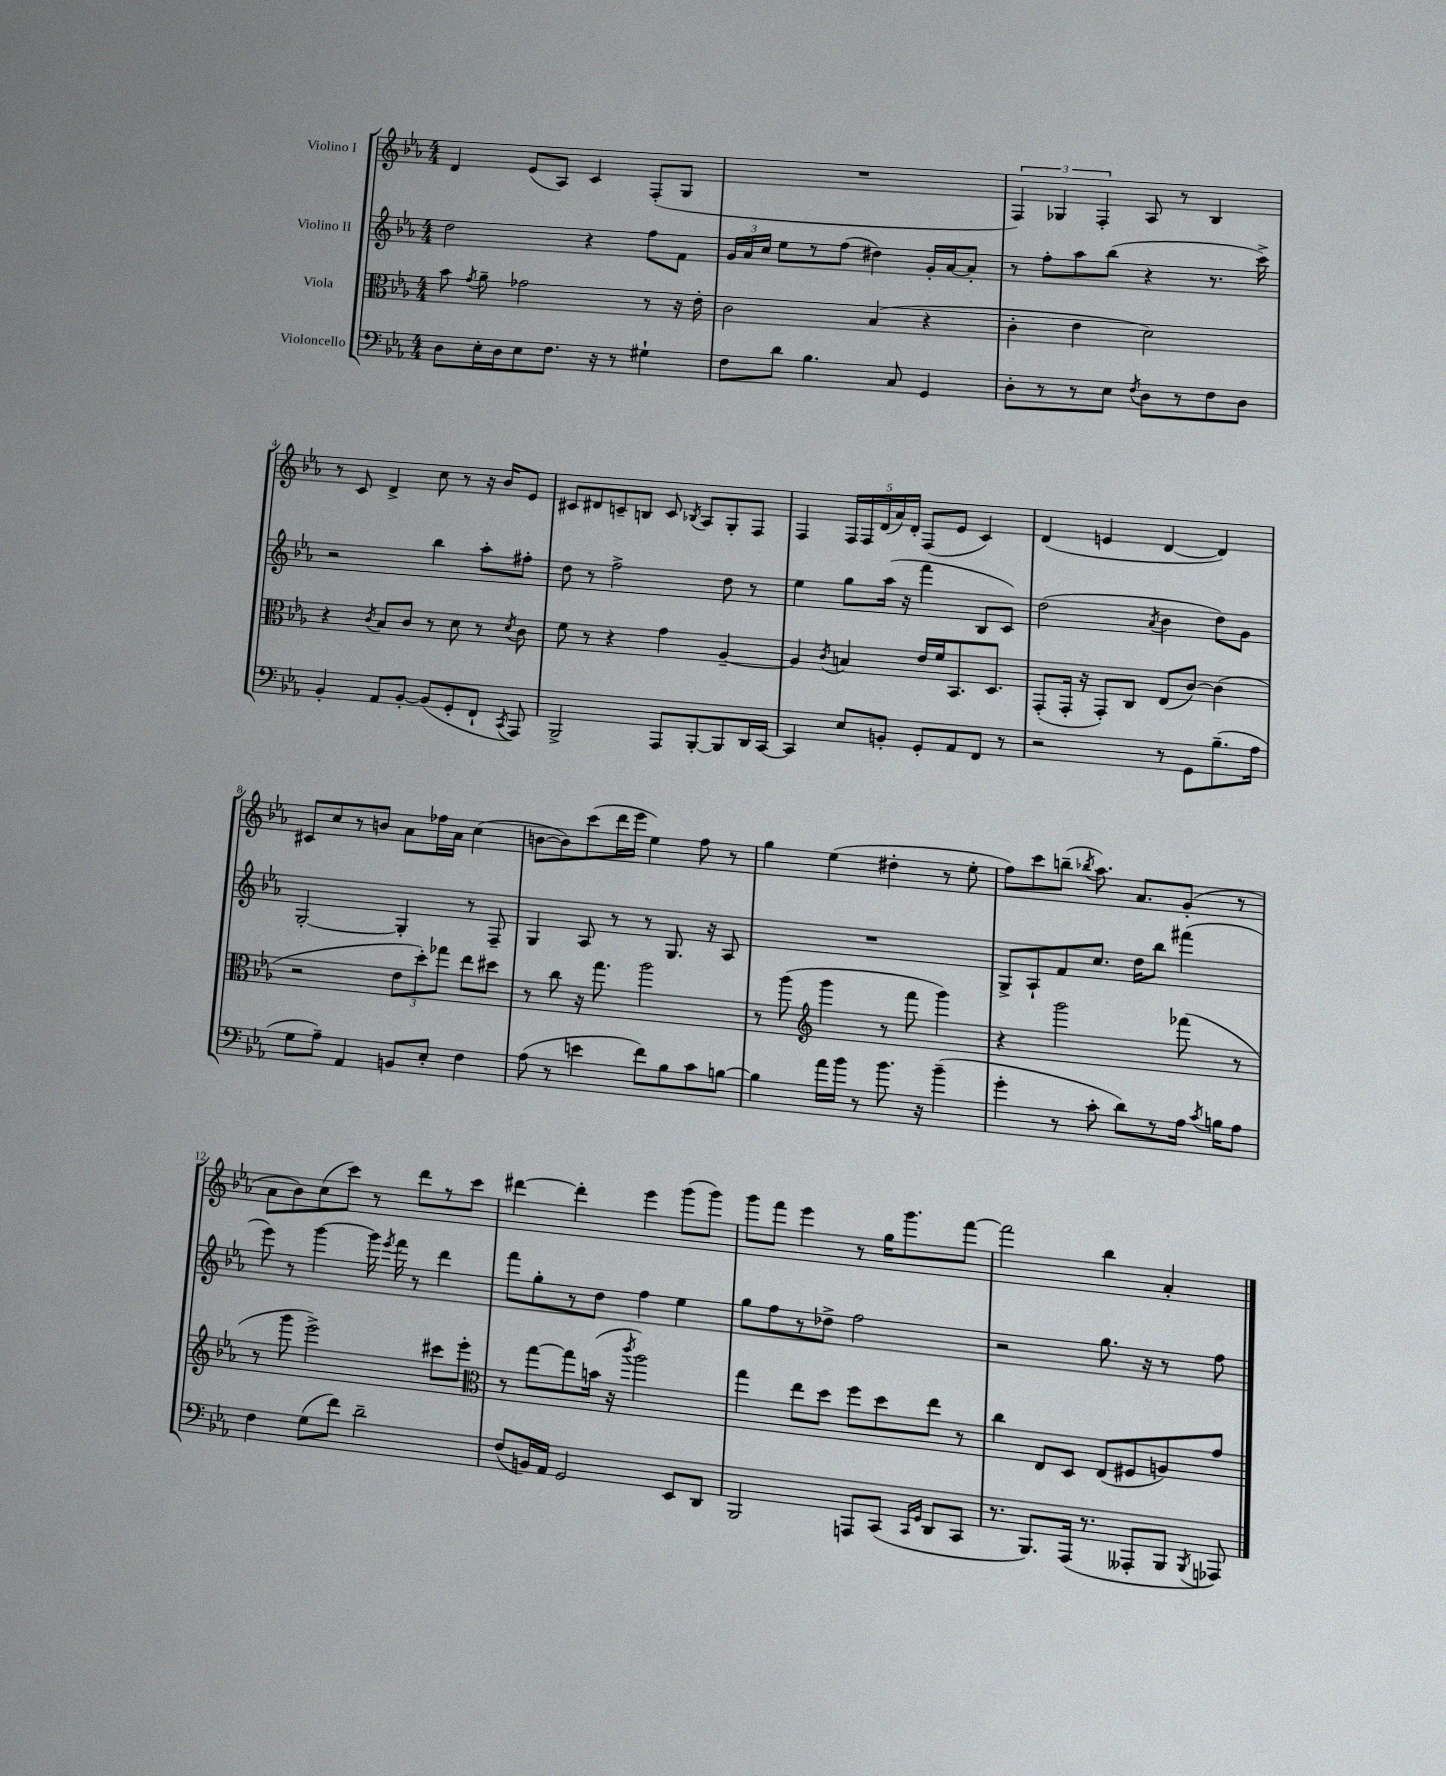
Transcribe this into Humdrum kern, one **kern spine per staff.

**kern	**kern	**kern	**kern
*part4	*part3	*part2	*part1
*staff4	*staff3	*staff2	*staff1
*I"Violoncello	*I"Viola	*I"Violino II	*I"Violino I
*clefF4	*clefC3	*clefG2	*clefG2
*k[b-e-a-]	*k[b-e-a-]	*k[b-e-a-]	*k[b-e-a-]
*M4/4	*M4/4	*M4/4	*M4/4
=1	=1	=1	=1
8D\L	8b-\	2dd\	4d/
.	8qg/	.	.
16E-'\L	8a-~\	.	.
16D\J	.	.	.
8E-\	2g-X\	.	(8e-/L
8.F\J	.	.	8A-/J)
.	.	4r	4c/
16r	.	.	.
8r	.	.	.
4G#X`\	8r	8ff\L	(8F'/L
.	16r	8f\J	8G/J
.	16e-'\	.	.
=2	=2	=2	=2
8F\L	2c\	24g/LL	1r
.	.	24a-/	.
.	.	24cc/JJ	.
8d\J	.	8ee-\L	.
4.B-\	.	8r	.
.	.	(8ff\J	.
.	(4B-/	4dd#X\)	.
8C/	.	.	.
4GG/	4r	16g'/LL	.
.	.	[16a-/J	.
.	.	8a-'/J]	.
=3	=3	=3	=3
8D'\L	4c'\	8r	6F/)
8r	.	8ff'\L	.
.	.	.	6G-X/
8r	4e-\	8aa-\	.
.	.	.	6F'/
8E-\J	.	(8bb-\J	.
8qF/	.	.	.
8D\L	2d\)	4r	8A-/
8r	.	.	8r
8F\	.	8.r	4B-/
8D\J	.	.	.
.	.	16ccc^\)	.
!!LO:LB:g=z
=4	=4	=4	=4
4BB-'/	4r	2r	8r
.	.	.	8c/
.	8qc/	.	.
8AA-/L	8B-/L	.	4d^/
[8BB-'/J	8c/J	.	.
(8BB-/L]	8r	4bb-\	8cc\
8GG'/	8d\	.	8r
8FF`/J	8r	8aa-'\L	16r
.	.	.	16b-/KL
8qCC/	8qd/	.	.
8AAA-/)	8c\	8ff#X'\J	8e-/J
=5	=5	=5	=5
2BBB-^/	8f\	8dd\	8c#X/L
.	8r	8r	8d#X/
.	4r	2ff^\	8cn~/
.	.	.	8Bn/J
8AAA-/L	4g\	.	8c/
.	.	.	8qB-X/
[8BBB-'/	.	.	8A-/L
8BBB-/]	[4A-~/	8dd\	8G'/
16DD/L	.	8r	8F/J
[16CC/JJ	.	.	.
=6	=6	=6	=6
4CC/]	4A-/]	4ee-\	4F/
.	8qc/	.	.
8E-/L	4Bn/	8gg\L	20F/LL
.	.	.	20F/
.	.	.	(20d/
8BBn'/J	.	(16aa-\Jk	.
.	.	.	20a-/)
.	.	16r	.
.	.	.	20d'/JJ
8GG'/L	16e-/LL	4fff\	(8F/L
.	16f/J	.	.
8AA-/	8.BB-/	.	8e-/J
8FF/J	.	8B-/L	4c/)
.	8.D/J	.	.
8r	.	8c/J)	.
=7	=7	=7	=7
2r	(8GG'/L	(2dd\	(4d/
.	16GG'/Jk	.	.
.	16r	.	.
.	8GG'/L)	.	4en/
.	8C/J	.	.
.	.	8qa-/	.
8r	(8E-/L	4b-\	[4d/
8GG\L	[8c/J)	.	.
(8.B-~\	(4c\]	8dd\L)	4d/])
.	.	8g\J	.
16A-\Jk	.	.	.
!!LO:LB:g=z
=8	=8	=8	=8
8G\L	2r	[2G'/	8c#X/L
8A-~\J)	.	.	8cc/
4AA-/	.	.	8r
.	.	.	8bn/J
8BBn/L	12e-\L	4G'/]	8a-\L
.	12dd'\)	.	.
8E-'/J	.	.	16ff-X\L
.	12gg-X\J	.	.
.	.	.	16a-\JJ
4F\	8ee-\L	8r	(4cc\
.	8dd#X\J	8F~/	.
=9	=9	=9	=9
(8A-\	8r	4G/	[8bn\L
8r	8cc\	.	8b\])
4en\	16r	8A-/	(8ccc\
.	8.gg\	.	.
.	.	8r	16ddd\L
.	.	.	16eee-\JJ
8f\L)	2aa-\	8r	4ee-\)
8B-\	.	8.G/	.
8c\	.	.	8ff\
.	.	16r	.
[8Bn\J	.	8A-/	8r
=10	=10	=10	=10
4B\]	8r	1r	4gg\
.	(8aa-\	.	.
*	*clefG2	*	*
16a-\LL	4ggg\	.	(4ee-\
16b-\JJ	.	.	.
8r	.	.	.
8.b-\	8r	.	4dd#X'\
.	8fff\	.	.
16r	.	.	.
(4b-~\	4ggg\)	.	8r
.	.	.	8ee-'\
=11	=11	=11	=11
4g'\	4r	8G^/L	8ff\L)
.	.	8A-`/	8ccc\
8r	2ggg\	8f/	(8bbn~\J
.	.	.	8qbb-X/
8c'\	.	8.cc/J	8.aa-\)
8d\L)	.	.	.
.	.	16dd\KL	8.a-/L
8r	.	8bb-\J	.
16A-\Jk	(8fff-X\	(4fff#X\	(8g'/J
8qc/	.	.	.
16Bn\KL	.	.	.
8A-\J	8r	.	8r
!!LO:LB:g=z
=12	=12	=12	=12
4F\	8r	8eee-\)	8a-\L
.	8ggg\	8r	8b-\)
(8G\L	2eee-^\)	[4ggg\	(8cc\
8f\J)	.	.	8ccc\J)
2d~\	.	16ggg\]	8r
.	.	8qeee-/	.
.	.	16fff\	.
.	.	8r	8ddd\L
.	8ccc#X\L	4ddd\	8r
.	8eee-'\J	.	8ccc\J
=13	=13	=13	=13
*	*clefC3	*	*
(8F/L	8r	8fff\L	[4ddd#X\
16BBn/L)	[8gg\L	8gg'\	.
16AA-/JJ	.	.	.
2GG/	8gg\]	8r	4ddd#'\]
.	(16bn\Jk	8dd\J	.
.	16r	.	.
.	8qccc/	.	.
.	2aa-\)	4ff\	4eee-\
8EE-/L	.	4ee-\	(8ggg\L
8DD/J	.	.	8ggg\J)
=14	=14	=14	=14
2BBB-/	4gg\	8gg\L	8ggg\L
.	.	8ff\	8fff\J
.	8ee-\L	8r	4eee-\
.	8dd\J	8dd-X^\J	.
8AAAn/L	8ff\L	2ff\	8r
(8CC/J	8dd\	.	16gg\KL
.	.	.	8.ggg\
16qqCC/LL	.	.	.
16qqGG/JJ	.	.	.
8DD/L	8ee-\J	.	.
8CC/J	8r	.	[8fff\J
=15	=15	=15	=15
8.r	4cc\	2r	2fff\]
8.BBB-/L)	.	.	.
.	8E-/L	.	.
(16AAA-/Jk	8D/J	.	.
8.r	.	.	.
.	(8E-/L	8.gg\	4bb-\
8AAA--X'/L	8F#X/	.	.
.	.	16r	.
8BBB-/J	8An/)	8r	4a-'/
8qBBB-/	.	.	.
8AAA-X/)	8g/J	8ff\	.
==	==	==	==
*-	*-	*-	*-
